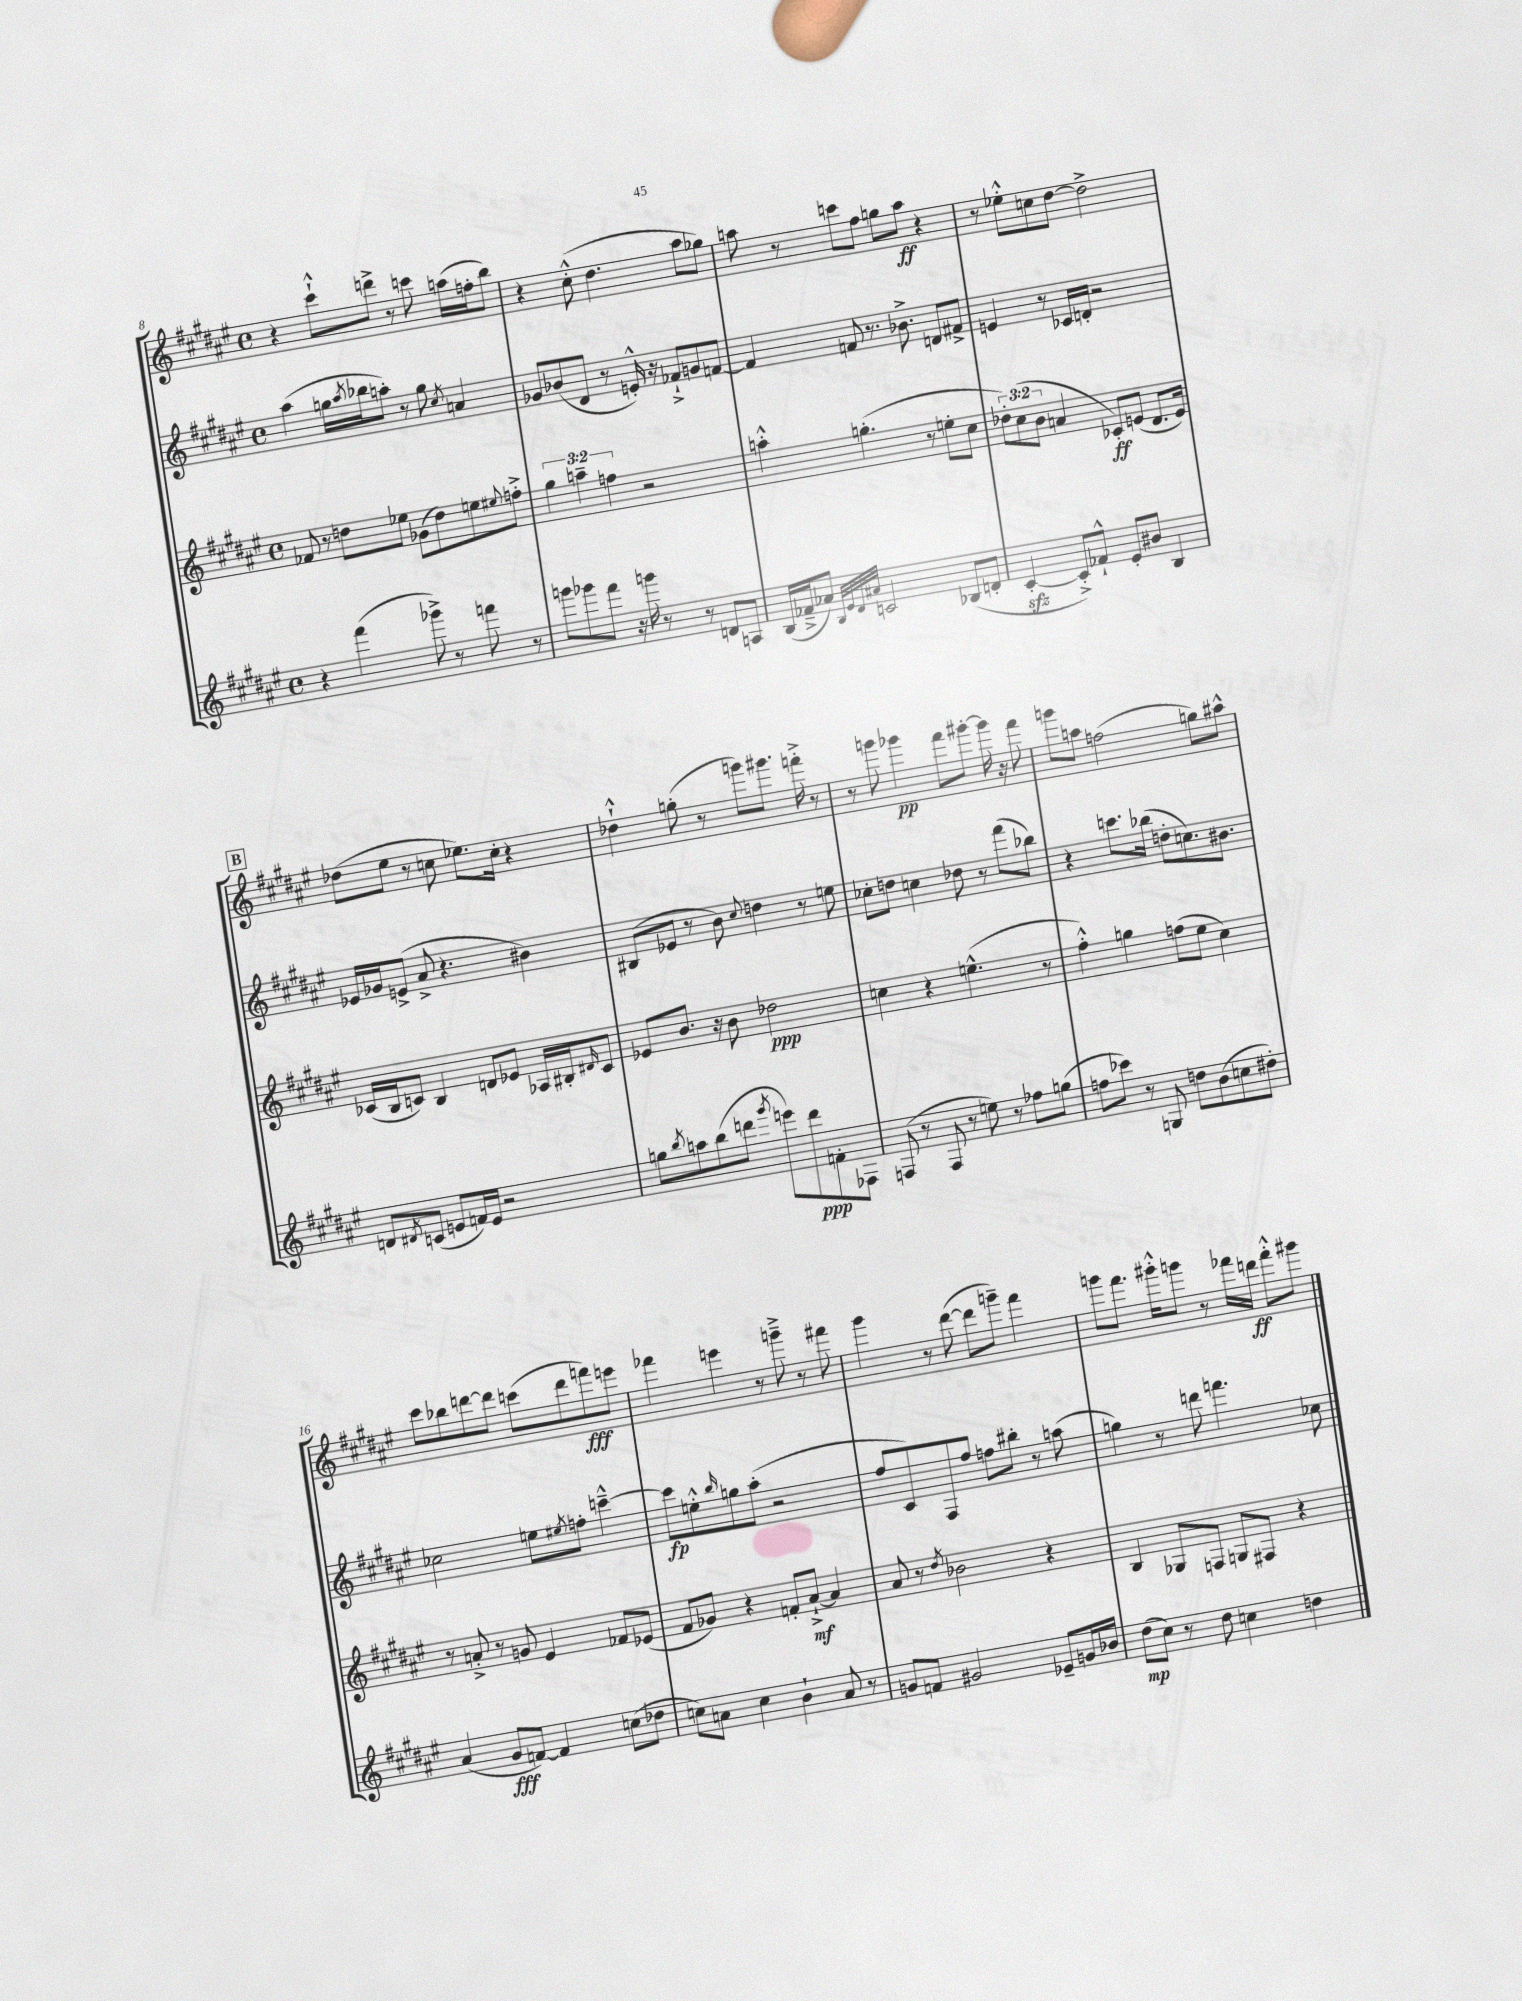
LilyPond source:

<<
\new StaffGroup <<
\new Staff = "s0" {
    \clef treble \key fis \major \defaultTimeSignature \time 4/4
    r4 cis'''8-!-^ d'''8-> r8 c'''8 a''16( f''16-. b''8) |
    r4 cis''8-.-^( dis''4. ais''8 ges''8) |
    a''8 r8 c'''8 fis''8 g''8 a''8\ff r4 |
    r8 ees''8-.-^ c''8 dis''8~ dis''2-> |
    \mark \markup { \box "B" } des''8( eis''8 r8 c''8 ees''8.) c''16-. r4 |
    des''4-!-^ g''8-.( r8 g'''8) gis'''8. f'''16-.-> r8 |
    r8 g'''8 ges'''4\pp fis'''8 gis'''8~-. gis'''16 r16 fis'''8 |
    g'''8 a''8 f''2( g''8) ais''8-^ |
    cis'''8 bes''8 d'''8~ d'''8 c'''8( d'''8 f'''8\fff) e'''8 |
    fes'''4 e'''4 r8 g'''8---> r8 fis'''8 |
    gis'''4 r8 dis'''8~( dis'''8 g'''8--) fis'''4 |
    g'''8 fis'''8. gis'''16-.-^ g'''8 r8 fes'''16 d'''16\ff fes'''8-.-^ gis'''8 \bar "|." |
}
\new Staff = "s1" {
    \clef treble \key fis \major \defaultTimeSignature \time 4/4
    ais''4( g''16 \acciaccatura { ais''8 } bes''16 a''8-.) r8 g''8 \acciaccatura { cis''8 } a'4 |
    ges'8 bes'8( dis'8 r8 e'16-.-^) r16 fes'8-!-> g'8 f'8~ |
    f'4 f'8 r8. bes'8.-> d'8 fis'8-> |
    e'4 r8 ces'16 d'16-. r2 |
    \mark \markup { \box "B" } ees'16 ges'16 e'8->( ais'8-> r4. bis'4) |
    bis8( ees'8 r8 b'8) \appoggiatura { cis''8 } d''4 r8 e''8 |
    ces''8-. d''8 c''4 des''8 r8 fis'''8( bes''8) |
    r4 c'''8. bes''16( d''8-. c''8.) bis'8. |
    ces''2 e''8 \acciaccatura { eis''8 } f''8-. c'''4~---^ |
    c'''8\fp e''8-.-^ \grace { b''16 } g''8 ais''8-.( r2 |
    fis''8 cis'8) fis8 fis''8 f''8 bis''8-. r8 a''8( |
    g''4) r8 d'''8 f'''4. ces''8 \bar "|." |
}
\new Staff = "s2" {
    \clef treble \key fis \major \defaultTimeSignature \time 4/4 \override Staff.TupletNumber.text = #tuplet-number::calc-fraction-text
    fes'8 r8 d''8 ees''8 ges'8( d''8) e''8 \appoggiatura { eis''8 } f''8-.-> |
    \tuplet 3/2 { gis''4 a''4-- f''4 } r2 |
    a''4-.-^ g''4.-.( r8 e''8-. cis''8 |
    \tuplet 3/2 { des''8-.) cis''8( b'8 } a'4 ces'8-.\ff) e'8( dis'8. e'16) |
    \mark \markup { \box "B" } ces'16( b16 c'8) b4 d'8 ees'8 aes16 bis16-. \grace { dis'16 } c'8 |
    ees'8 b'8. r16 b'8 des''2\ppp |
    c''4 r4 e''4.-^( r8 |
    fis''4-.-^) g''4 f''8( eis''8 cis''4) |
    r8 a'8-.-> r8 g'8 eis'4 fes'8 ees'8( |
    fis'8 ges'8) r4 f'8-. ais'8~-!->\mf ais'4 |
    ais'8 r8 \acciaccatura { dis''8 } bes'2 r4 |
    b4 ges8 f8 g8 fis8 r4 \bar "|." |
}
\new Staff = "s3" {
    \clef treble \key fis \major \defaultTimeSignature \time 4/4
    r4 fis'''4( ges'''8->) r8 f'''8 r8 |
    g'''8 ges'''8 fis'''8 r16 g'''16 r8 r8 d'8 a8 |
    b16( fes'16---> aes'8) \grace { b32 eis'32 dis'32 ais'32 } c'2 bes8( d'8-. |
    cis'4~-.\sfz cis'8-.->) fes'8-!-^ eis'8-. bis'8 b4 |
    \mark \markup { \box "B" } d'8 \acciaccatura { dis'8 } c'8( e'8 f'16) e'16 r2 |
    g''8 \acciaccatura { b''8 } a''8 b''8( d'''8 \acciaccatura { gis'''8 } e'''8) d'''8\ppp f'8-. fes8 |
    f8( r8 f8 r8 e''8) r8 fes''8 g''8( |
    f''8 ces'''8) r8 g8 d''8 b'8( c''8 dis''8-.) |
    ais'4( gis'8\fff f'8~) f'4 c''8( des''8 |
    c''8) a'8 c''4 b'4-! a'8 r8 |
    g'8 f'8 gis'2 ees'8-- g'16 bes'16 |
    dis''8\mp( cis''8) r8 dis''8 c''4 d''4 \bar "|." |
}
>>
>>
\layout { \context { \Score currentBarNumber = #8 } }
